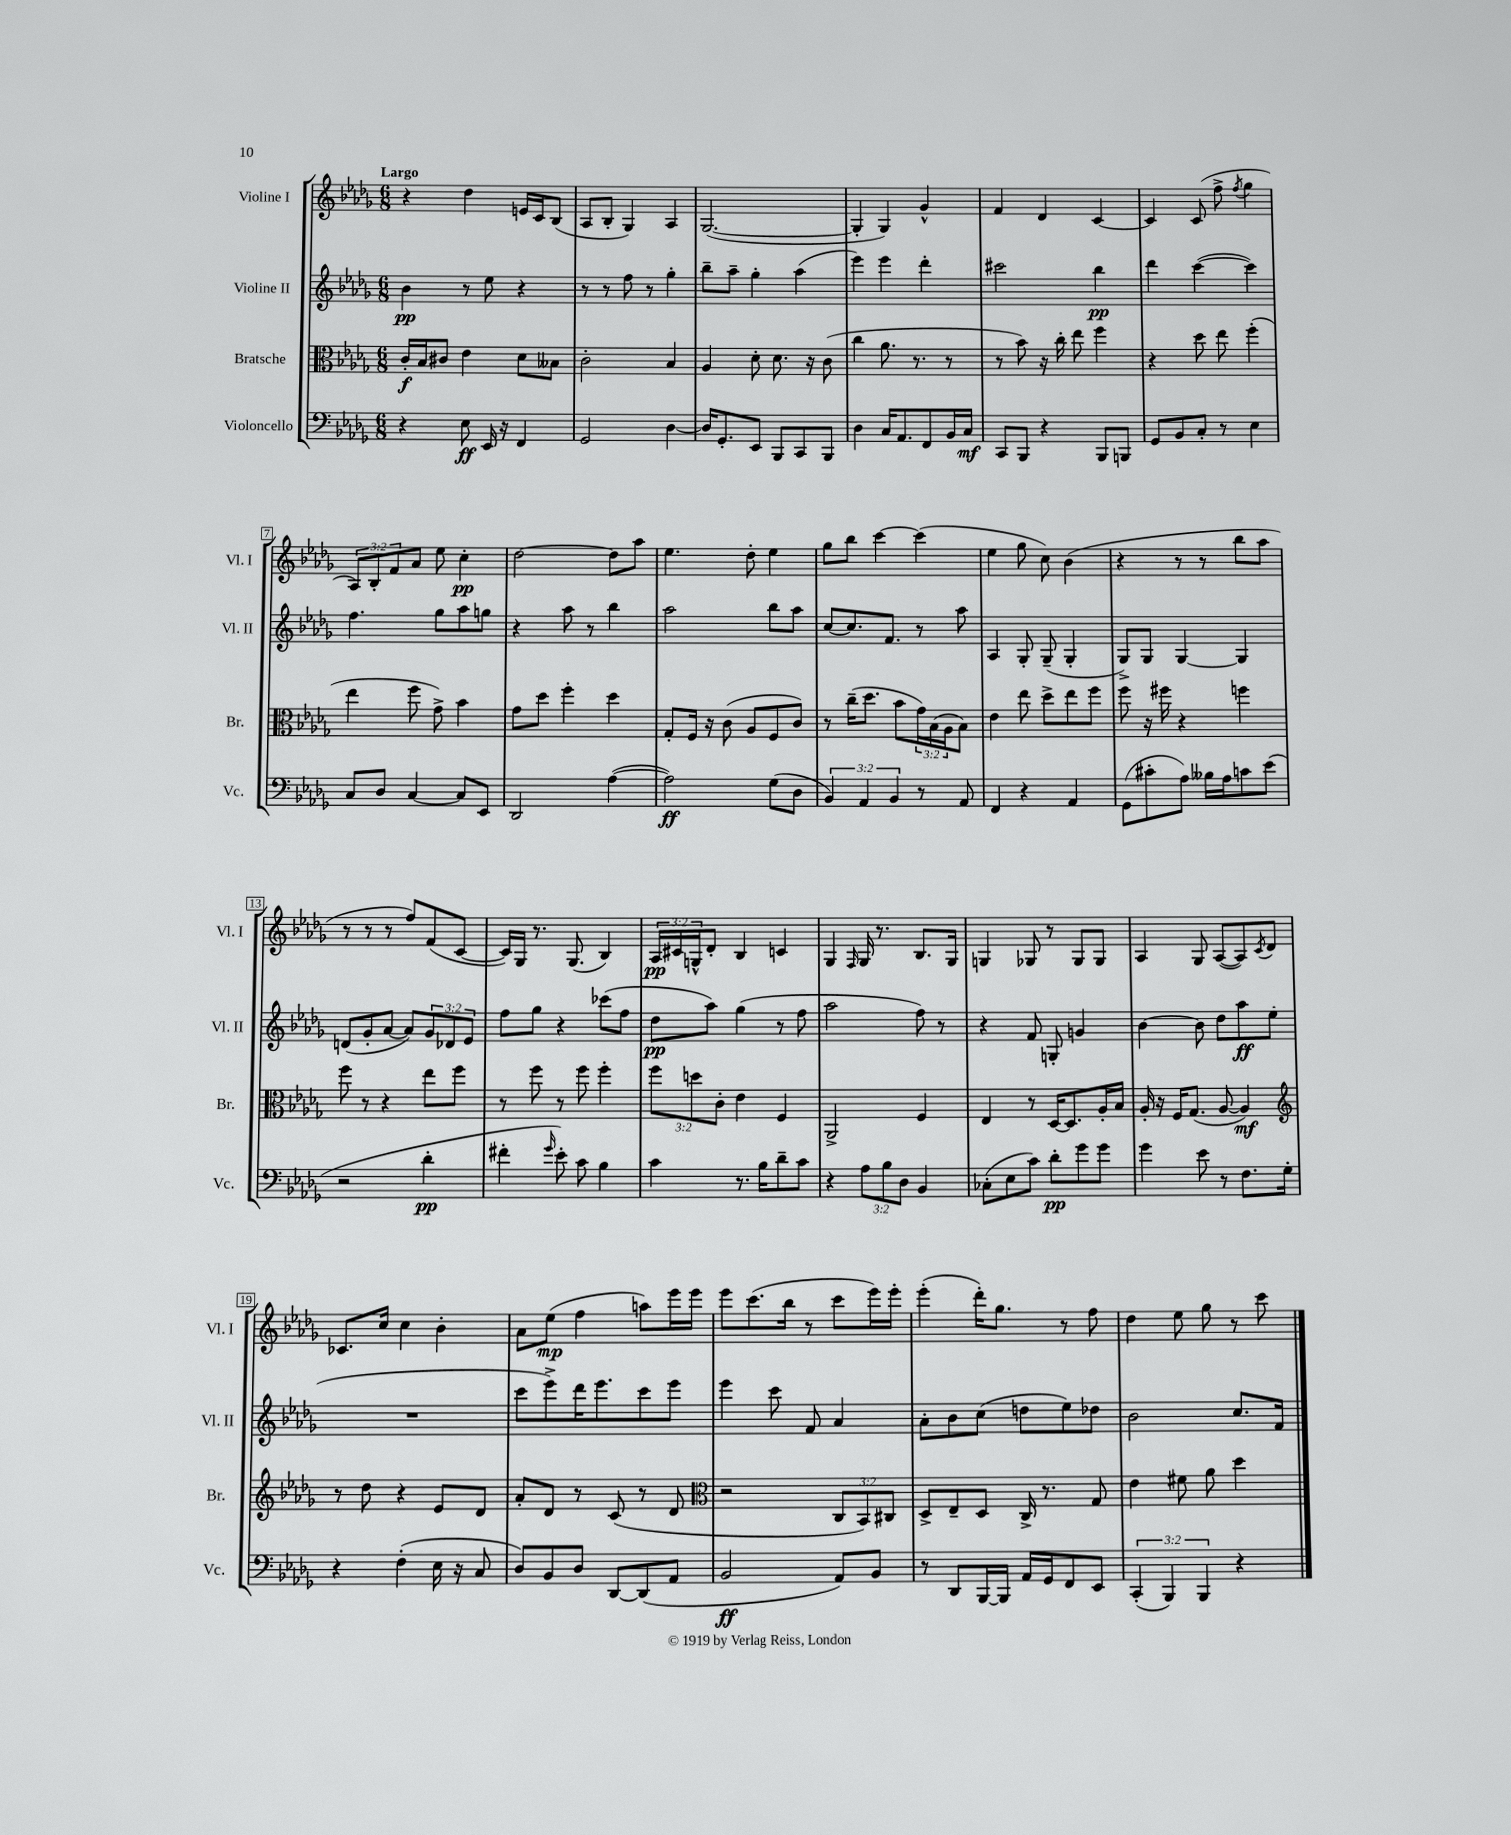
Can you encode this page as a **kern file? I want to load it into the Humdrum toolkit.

**kern	**dynam	**kern	**dynam	**kern	**dynam	**kern	**dynam
*part4	*part4	*part3	*part3	*part2	*part2	*part1	*part1
*staff4	*staff4	*staff3	*staff3	*staff2	*staff2	*staff1	*staff1
*I"Violoncello	*	*I"Bratsche	*	*I"Violine II	*	*I"Violine I	*
*I'Vc.	*	*I'Br.	*	*I'Vl. II	*	*I'Vl. I	*
*clefF4	*	*clefC3	*	*clefG2	*	*clefG2	*
*k[b-e-a-d-g-]	*	*k[b-e-a-d-g-]	*	*k[b-e-a-d-g-]	*	*k[b-e-a-d-g-]	*
*M6/8	*	*M6/8	*	*M6/8	*	*M6/8	*
=1	=1	=1	=1	=1	=1	=1	=1
!	!	!	!	!	!	!LO:TX:a:B:t=Largo	!
4r	.	16c'/LL	f	4b-\	pp	4r	.
.	.	16B-/J	.	.	.	.	.
.	.	8c#X/J	.	.	.	.	.
8E-\	ff	4e-\	.	8r	.	4dd-\	.
16EE-/	.	.	.	8ee-\	.	.	.
16r	.	.	.	.	.	.	.
4FF/	.	8d-\L	.	4r	.	16en/LL	.
.	.	.	.	.	.	16c/J	.
.	.	8B--X\J	.	.	.	(8B-/J	.
=2	=2	=2	=2	=2	=2	=2	=2
2GG-/	.	2c'\	.	8r	.	8A-/L	.
.	.	.	.	8r	.	8B-'/J	.
.	.	.	.	8ff\	.	4G-/)	.
.	.	.	.	8r	.	.	.
[4D-\	.	4B-/	.	4gg-'\	.	4A-/	.
=3	=3	=3	=3	=3	=3	=3	=3
16D-/KL]	.	4A-/	.	8bb-~\L	.	([2.G-/	.
8.GG-'/	.	.	.	.	.	.	.
.	.	.	.	8aa-~\J	.	.	.
8EE-/J	.	8d-'\	.	4gg-'\	.	.	.
8BBB-/L	.	8.d-\	.	.	.	.	.
8CC/	.	.	.	(4aa-\	.	.	.
.	.	16r	.	.	.	.	.
8BBB-/J	.	(8c\	.	.	.	.	.
=4	=4	=4	=4	=4	=4	=4	=4
4D-\	.	4cc\	.	4eee-\)	.	4G-'/]	.
16C/KL	.	8.a-\	.	4eee-\	.	4G-/)	.
8.AA-/	.	.	.	.	.	.	.
.	.	8.r	.	.	.	.	.
8FF/	.	.	.	4ddd-'\	.	4g-^^/	.
16BB-/L	.	8r	.	.	.	.	.
16C/JJ	mf	.	.	.	.	.	.
=5	=5	=5	=5	=5	=5	=5	=5
8CC/L	.	8r	.	2ccc#X\	.	4f/	.
8BBB-/J	.	8b-\)	.	.	.	.	.
4r	.	16r	.	.	.	4d-/	.
.	.	16cc'\	.	.	.	.	.
.	.	8ee-\	.	.	.	.	.
8BBB-/L	.	4ff\	.	4bb-\	pp	[4c/	.
8BBBn/J	.	.	.	.	.	.	.
=6	=6	=6	=6	=6	=6	=6	=6
8GG-/L	.	4r	.	4ddd-\	.	4c/]	.
8BB-/	.	.	.	.	.	.	.
8C'/J	.	8dd-\	.	([4ccc\	.	(8c/	.
8r	.	8ee-\	.	.	.	8ff^\	.
.	.	.	.	.	.	8qff/	.
4E-\	.	(4ff'\	.	4ccc\])	.	4gg-\	.
!!LO:LB:g=z
=7	=7	=7	=7	=7	=7	=7	=7
8C/L	.	4ee-\	.	4.ff\	.	12A-/L)	.
.	.	.	.	.	.	12B-'/	.
8D-/J	.	.	.	.	.	.	.
.	.	.	.	.	.	12f/	.
[4C/	.	8ff\	.	.	.	8a-/J	.
.	.	8g-^\)	.	8gg-\L	.	8ee-\	.
8C/L]	.	4b-\	.	8aa-\	.	4cc'\	pp
8EE-/J	.	.	.	8ggn\J	.	.	.
=8	=8	=8	=8	=8	=8	=8	=8
2DD-/	.	8g-\L	.	4r	.	[2dd-\	.
.	.	8dd-\J	.	.	.	.	.
.	.	4ff'\	.	8aa-\	.	.	.
.	.	.	.	8r	.	.	.
([4A-\	.	4dd-\	.	4bb-\	.	8dd-\L]	.
.	.	.	.	.	.	8aa-\J	.
=9	=9	=9	=9	=9	=9	=9	=9
2A-\])	ff	8G-'/L	.	2aa-\	.	4.ee-\	.
.	.	16F/Jk	.	.	.	.	.
.	.	16r	.	.	.	.	.
.	.	(8c\	.	.	.	.	.
.	.	8A-/L	.	.	.	8dd-'\	.
(8G-\L	.	8F/	.	8bb-\L	.	4ee-\	.
8D-\J	.	8c/J)	.	8aa-\J	.	.	.
=10	=10	=10	=10	=10	=10	=10	=10
6BB-/)	.	8r	.	[8cc/L	.	8gg-\L	.
.	.	(16cc~\KL	.	8.cc/]	.	8bb-\J	.
6AA-/	.	.	.	.	.	.	.
.	.	8.dd-\J	.	.	.	.	.
.	.	.	.	.	.	[4ccc\	.
.	.	.	.	8.f/J	.	.	.
6BB-/	.	.	.	.	.	.	.
.	.	8b-\L	.	.	.	.	.
8r	.	24g-\L)	.	8r	.	(4ccc\]	.
.	.	(24B-\	.	.	.	.	.
.	.	24A-\J	.	.	.	.	.
8AA-/	.	8B-\J)	.	8aa-\	.	.	.
=11	=11	=11	=11	=11	=11	=11	=11
4FF/	.	4e-\	.	4A-/	.	4ee-\	.
4r	.	8ee-\	.	8G-'/	.	8gg-\	.
.	.	8dd-^\L	.	(8G-~/	.	8cc\)	.
4AA-/	.	8ee-\	.	4G-'/	.	(4b-\	.
.	.	8ff\J	.	.	.	.	.
=12	=12	=12	=12	=12	=12	=12	=12
(8GG-\L	.	8ff\	.	8G-^/L)	.	4r	.
8c#X'\	.	16r	.	8G-/J	.	.	.
.	.	16ff#X\	.	.	.	.	.
8A-\J)	.	4r	.	[4G-/	.	8r	.
16B--X\LL	.	.	.	.	.	8r	.
16A-\J	.	.	.	.	.	.	.
8cn\	.	4ffn\	.	4G-/]	.	8bb-\L	.
(8e-\J	.	.	.	.	.	8aa-\J	.
!!LO:LB:g=z
=13	=13	=13	=13	=13	=13	=13	=13
2r	.	8ff\	.	(8dn/L	.	8r	.
.	.	8r	.	8g-'/	.	8r	.
.	.	4r	.	[8a-/J	.	8r	.
.	.	.	.	8a-/L])	.	8ff/L)	.
4d-'\	pp	8ee-\L	.	12g-/	.	(8f/	.
.	.	.	.	12d-X/	.	.	.
.	.	8ff\J	.	.	.	[8c/J	.
.	.	.	.	12e-/J	.	.	.
=14	=14	=14	=14	=14	=14	=14	=14
4f#X'\	.	8r	.	8ff\L	.	16c/LL])	.
.	.	.	.	.	.	16G-/JJ	.
.	.	8ff\	.	8gg-\J	.	8.r	.
16qqg-/	.	.	.	.	.	.	.
8e-'\)	.	8r	.	4r	.	.	.
.	.	.	.	.	.	(8.G-/	.
8c\	.	8ff\	.	.	.	.	.
4B-\	.	4ff'\	.	(8ccc-X\L	.	4B-/)	.
.	.	.	.	8ff\J	.	.	.
=15	=15	=15	=15	=15	=15	=15	=15
4c\	.	12ff\L	.	8dd-\L	pp	24A-/LL	pp
.	.	.	.	.	.	24c#X/	.
.	.	12ddn\	.	.	.	24Gn^^/J	.
.	.	.	.	8aa-\J)	.	8d-'/J	.
.	.	12c'\J	.	.	.	.	.
8.r	.	4e-\	.	(4gg-\	.	4B-/	.
16B-\KL	.	.	.	.	.	.	.
8d-~\	.	4F/	.	8r	.	4cn/	.
8c\J	.	.	.	8ff\	.	.	.
=16	=16	=16	=16	=16	=16	=16	=16
4r	.	2AA-^/	.	2aa-\	.	4G-/	.
.	.	.	.	.	.	16qqF/	.
12A-\L	.	.	.	.	.	16G-/	.
.	.	.	.	.	.	8.r	.
12B-\	.	.	.	.	.	.	.
12D-\J	.	.	.	.	.	.	.
4BB-/	.	4F/	.	8ff\)	.	8.B-/L	.
.	.	.	.	8r	.	.	.
.	.	.	.	.	.	16G-/Jk	.
=17	=17	=17	=17	=17	=17	=17	=17
(8C-X'\L	.	4E-/	.	4r	.	4Gn/	.
8E-\	.	.	.	.	.	.	.
8c\J)	.	8r	.	8f/	.	8G-X/	.
8d-'\L	pp	[16D-/KL	.	8Gn'/	.	8r	.
.	.	8.D-/]	.	.	.	.	.
8g-\	.	.	.	4gn/	.	8G-/L	.
8g-\J	.	16A-'/L	.	.	.	8G-/J	.
.	.	16B-/JJ	.	.	.	.	.
=18	=18	=18	=18	=18	=18	=18	=18
4g-\	.	16A-'/	.	[4b-\	.	4A-/	.
.	.	16r	.	.	.	.	.
.	.	16F/KL	.	.	.	.	.
.	.	(8.G-/J	.	.	.	.	.
8e-\	.	.	.	8b-\]	.	8G-/	.
8r	.	[8A-/	.	8dd-\L	.	([8A-/L	.
8.F\L	.	4A-/])	mf	8aa-\	ff	8A-/])	.
.	.	.	.	.	.	8qc/	.
.	.	.	.	(8ee-\J	.	8d-/J	.
16G-'\Jk	.	.	.	.	.	.	.
!!LO:LB:g=z
=19	=19	=19	=19	=19	=19	=19	=19
*	*	*clefG2	*	*	*	*	*
4r	.	8r	.	2.r	.	8.c-X/L	.
.	.	8dd-\	.	.	.	.	.
.	.	.	.	.	.	16cc/Jk	.
(4F'\	.	4r	.	.	.	4cc\	.
16E-\	.	8e-/L	.	.	.	4b-'\	.
16r	.	.	.	.	.	.	.
8C/	.	8d-/J	.	.	.	.	.
=20	=20	=20	=20	=20	=20	=20	=20
8D-/L)	.	8a-'/L	.	8ccc\L	.	8a-\L	.
8BB-/	.	8d-/J	.	8eee-^\)	.	(8ee-\J	mp
8D-/J	.	8r	.	16ddd-\K	.	4ff\	.
.	.	.	.	8.eee-\	.	.	.
[8DD-/L	.	(8c/	.	.	.	.	.
(8DD-/]	.	8r	.	8ccc\	.	8aan\L)	.
8AA-/J	.	8d-/	.	8eee-\J	.	16eee-\L	.
.	.	.	.	.	.	16eee-\JJ	.
=21	=21	=21	=21	=21	=21	=21	=21
*	*	*clefC3	*	*	*	*	*
2BB-/	ff	2r	.	4eee-\	.	8eee-\L	.
.	.	.	.	.	.	(8.ccc\	.
.	.	.	.	8ccc\	.	.	.
.	.	.	.	.	.	16bb-\Jk	.
.	.	.	.	8f/	.	8r	.
8AA-/L)	.	12C/L	.	4a-/	.	8ccc\L	.
.	.	12BB-/)	.	.	.	.	.
8BB-/J	.	.	.	.	.	16eee-\L)	.
.	.	12C#X/J	.	.	.	.	.
.	.	.	.	.	.	16eee-'\JJ	.
=22	=22	=22	=22	=22	=22	=22	=22
8r	.	8D-^/L	.	8a-'\L	.	(4eee-'\	.
8DD-/L	.	8E-~/	.	8b-\	.	.	.
[16BBB-/L	.	8D-/J	.	(8cc\J	.	16ddd-'\KL)	.
16BBB-/JJ]	.	.	.	.	.	8.gg-\J	.
16AA-/LL	.	16C^/	.	8ddn\L	.	.	.
16GG-/J	.	8.r	.	.	.	.	.
8FF/	.	.	.	8ee-\)	.	8r	.
8EE-/J	.	8G-/	.	8dd-X\J	.	8ff\	.
=23	=23	=23	=23	=23	=23	=23	=23
(6CC'/	.	4e-\	.	2b-\	.	4dd-\	.
6BBB-/)	.	.	.	.	.	.	.
.	.	8f#X\	.	.	.	8ee-\	.
6BBB-/	.	.	.	.	.	.	.
.	.	8a-\	.	.	.	8gg-\	.
4r	.	4dd-\	.	8.cc/L	.	8r	.
.	.	.	.	.	.	8ccc\	.
.	.	.	.	16f/Jk	.	.	.
==	==	==	==	==	==	==	==
*-	*-	*-	*-	*-	*-	*-	*-
